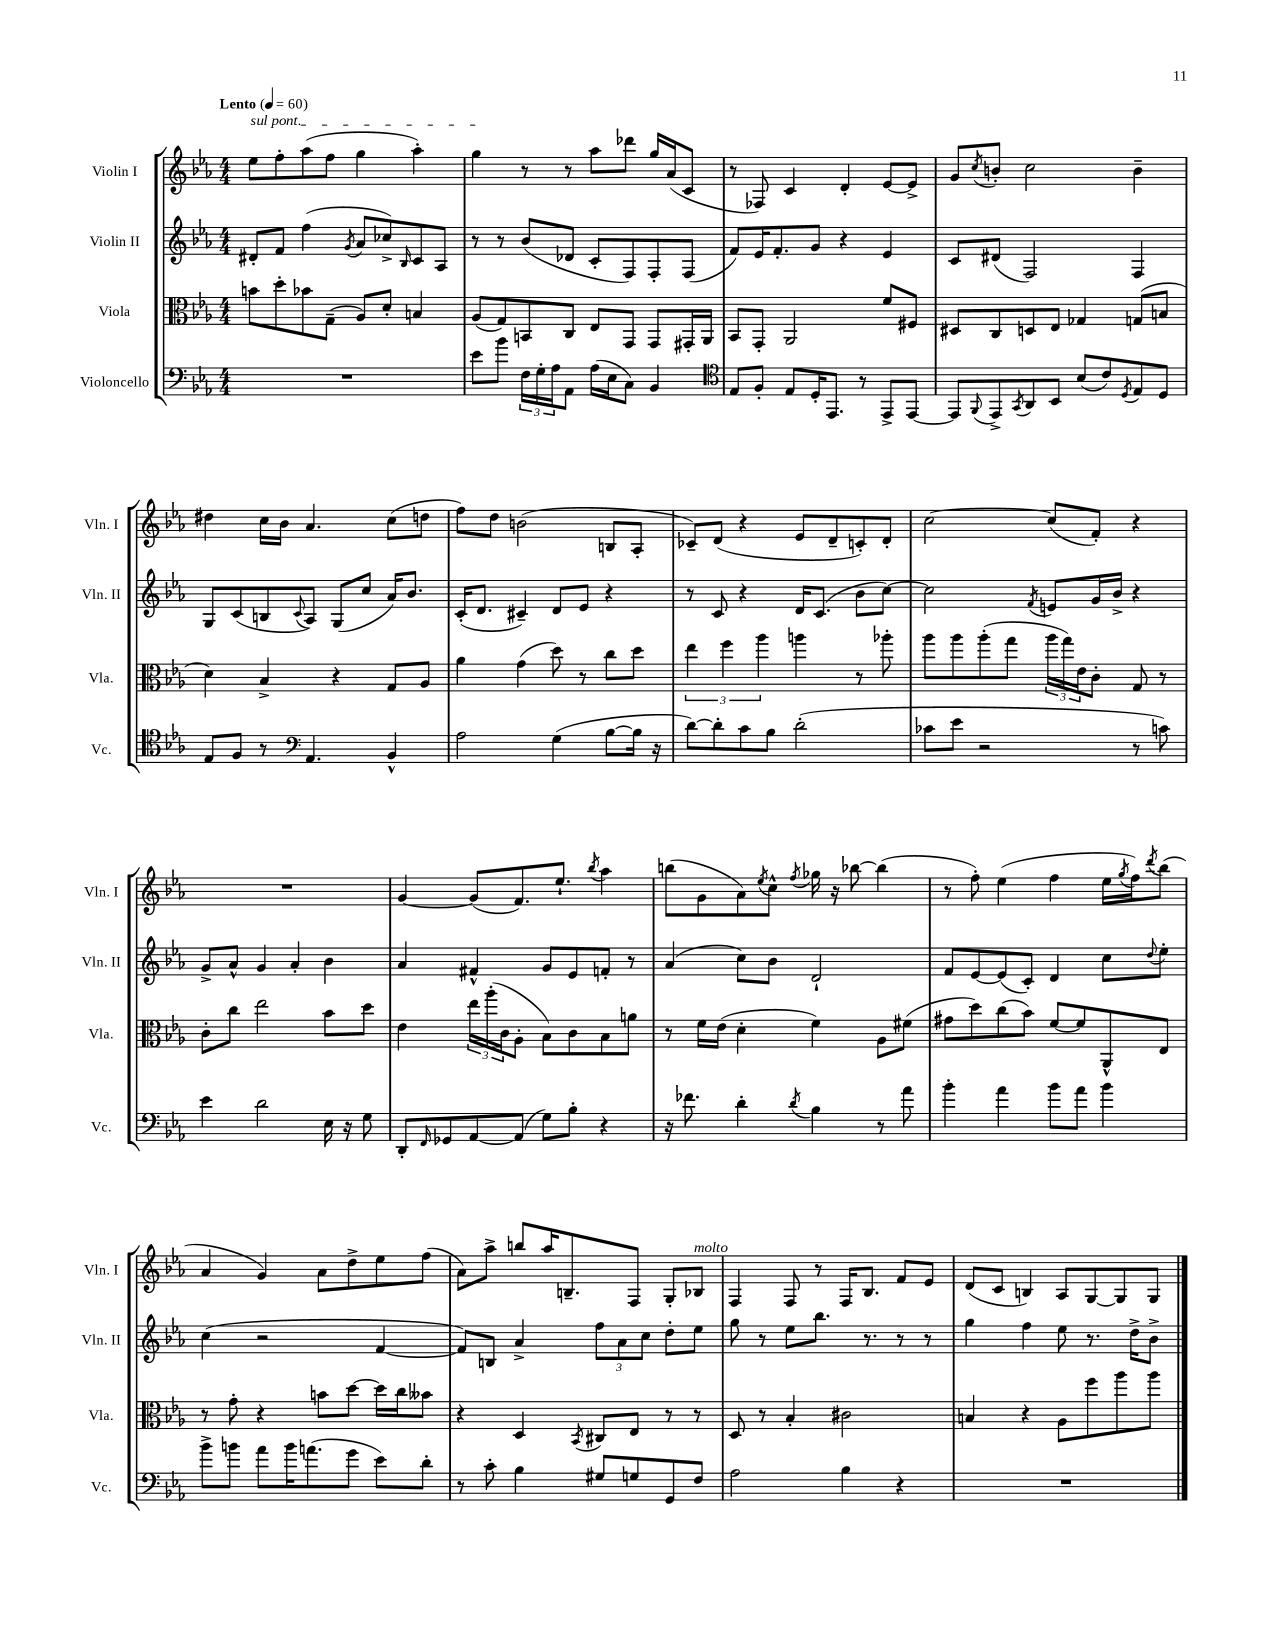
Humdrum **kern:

**kern	**kern	**kern	**kern
*staff4	*staff3	*staff2	*staff1
*clefF4	*clefC3	*clefG2	*clefG2
*k[b-e-a-]	*k[b-e-a-]	*k[b-e-a-]	*k[b-e-a-]
*M4/4	*M4/4	*M4/4	*M4/4
*MM60	*MM60	*MM60	*MM60
1r	8b\L	8d#'/L	8ee-\L
.	8dd'\	8f/J	8ff'\
.	8b-\	(4ff\	(8aa-\
.	(8G~\J	.	8ff\J
.	.	8qg/	.
.	8A-/L)	8a-/L	4gg\
.	8d'/J	8cc-^/)	.
.	.	16qqB-/	.
.	4B/	8c/	4aa-'\)
.	.	8A-/J	.
=	=	=	=
8e-\L	(8A-/L	8r	4gg\
8b-\J	8G/)	8r	.
24F\LL	8BB/	(8b-/L	8r
24G'\	.	.	.
24A-\J	.	.	.
8AA-\J	8C/J	8d-/J	8r
(16A-\LL	8E-/L	8c'/L	8aa-\L
16E-\J	.	.	.
8C\J)	8GG/J	8F/)	8ddd-\J
4BB-/	8GG/L	8F'/	16gg/LL
.	.	.	(16a-/J
.	16GG#'/L	(8F/J	8c/J
.	16AA-/JJ	.	.
=	=	=	=
*clefC4	*	*	*
8E-/L	8BB-/L	8f/L)	8r
8F'/J	8GG'/J	16e-/K	8F-/)
.	.	8.f'/	.
8E-/L	2AA-/	.	4c/
16D'/K	.	8g/J	.
8.EE-/J	.	.	.
.	.	4r	4d'/
8r	.	.	.
8EE-^/L	8f/L	4e-/	[8e-/L
[8EE-/J	8F#/J	.	8e-^/]J
=	=	=	=
8EE-/]L	8D#/L	8c/L	8g/L
8qqFF/	.	.	8qcc/
8EE-^/	8C/	(8d#/J	8b'/J
8qGG/	.	.	.
8AA-/	8D/	2F/)	2cc\
8BB-/J	8E-/J	.	.
(8B-/L	4G-/	.	.
8c/)	.	.	.
8qD/	.	.	.
8E-/	(8G/L	4F/	4b~\
8D/J	8B/J	.	.
=	=	=	=
8E-/L	4d\)	8G/L	4dd#\
8F/J	.	(8c/	.
8r	4B-^/	8B/	16cc\LL
.	.	.	16b-\JJ
*clefF4	*	*	*
.	.	8qqc/	.
4.AA-/	.	8A-/J)	4.a-/
.	4r	(8G/L	.
.	.	8cc/J	.
4BB-^^/	8G/L	16a-/LK)	(8cc\L
.	.	8.b-/J	.
.	8A-/J	.	8dd\J
=	=	=	=
2A-\	4a-\	(16c'/LK	8ff\L)
.	.	8.d/J	.
.	.	.	8dd\J
.	(4g\	4c#~/)	(2b\
(4G\	8dd\)	8d/L	.
.	8r	8e-/J	.
[8B-\L	8cc\L	4r	8B/L
16B-\]Jk	8dd\J	.	8A-'/J
16r	.	.	.
=	=	=	=
[8d\L)	6ee-\	8r	8c-~/L)
8d'\]	.	8c/	(8d/J
.	6ff\	.	.
8c\	.	4r	4r
.	6aa-\	.	.
8B-\J	.	.	.
(2d'\	4aa\	16d/LK	8e-/L
.	.	(8.c/J	.
.	.	.	8d~/
.	8r	8b-\L	8c'/)
.	8aa-'\	[8cc\J)	8d'/J
=	=	=	=
8c-\L	8aa-\L	2cc\]	[2cc\
8e-\J	8aa-\	.	.
2r	(8aa-'\	.	.
.	8gg\J	.	.
.	.	8qf/	.
.	24aa-\LL	8e/L	(8cc/]L
.	24gg\)	.	.
.	24e-\J	.	.
.	8c'\J	16g/L	8f'/J)
.	.	16b-^/JJ	.
8r	8G/	4r	4r
8c\)	8r	.	.
=	=	=	=
4e-\	8c'\L	8g^/L	1r
.	8cc\J	8a-^^/J	.
2d\	2ee-\	4g/	.
.	.	4a-'/	.
16E-\	8b-\L	4b-\	.
16r	.	.	.
8G\	8dd\J	.	.
=	=	=	=
8DD'/L	4e-\	4a-/	[4g/
16qqFF/	.	.	.
8GG-/	.	.	.
[8AA-/	24ee-\LL	4f#^^/	(8g/]L
.	(24aa-'\	.	.
.	24c\J	.	.
(8AA-/]J	8A-'\J	.	8.f/)
8G\L)	8B-\L)	8g/L	.
.	.	.	8.ee-`/J
8B-'\J	8c\	8e-/	.
.	.	.	8qbb-/
4r	8B-\	8f'/J	4aa-\
.	8a\J	8r	.
=	=	=	=
16r	8r	(4a-/	(8bb\L
8.f-\	.	.	.
.	16f\LL	.	8g\
.	(16e-\JJ	.	.
4d'\	4d'\	8cc\L)	8a-\)
.	.	.	8qee-/
.	.	8b-\J	8cc^^\J
8qd/	.	.	8qff/
4B-\	4f\)	2d`/	16gg-\
.	.	.	16r
.	.	.	[8bb-\
8r	8A-\L	.	(4bb-\]
8a-\	(8f#\J	.	.
=	=	=	=
4b-'\	8g#\L	8f/L	8r
.	8dd\)	[8e-/	8ff'\)
4a-\	(8cc\	(8e-/]	(4ee-\
.	8b-\J)	8c'/J)	.
8b-\L	[8f/L	4d/	4ff\
8a-\J	8f/]	.	.
4b-\	8AA-^^/	8cc\L	16ee-\LL
.	.	.	8qgg/
.	.	.	16ff\J)
.	.	8qqdd/	8qddd/
.	8E-/J	8ee-'\J	(8bb-\J
=	=	=	=
8b-^\L	8r	(4cc\	4a-/
8b\J	8g'\	.	.
8a-\L	4r	2r	4g/)
16b\K	.	.	.
(8.a\	.	.	.
.	8b\L	.	8a-\L
8g\J	[8dd\J	.	8dd^\
8e-\L)	16dd\]LL	[4f/	8ee-\
.	16cc\J	.	.
8d'\J	8b--\J	.	(8ff\J
=	=	=	=
8r	4r	8f/]L)	8a-\L)
8c'\	.	8B/J	8aa-^\J
4B-\	4D/	4a-^/	8bb/L
.	.	.	16aa-/K
.	.	.	8.B~/
.	8qBB-/	.	.
8G#/L	8C#/L	12ff\L	.
.	.	12a-\	.
8G/	8E-/J	.	8F/J
.	.	12cc\J	.
8GG/	8r	8dd'\L	8G'/L
8F/J	8r	8ee-\J	8B-/J
=	=	=	=
2A-\	8D/	8gg\	4F/
.	8r	8r	.
.	4B-'/	8ee-\L	8F/
.	.	8.bb-\J	8r
4B-\	2c#\	.	16F/LK
.	.	8.r	8.B-/J
4r	.	8r	8f/L
.	.	8r	8e-/J
=	=	=	=
1r	4B/	4gg\	(8d/L
.	.	.	8c/J
.	4r	4ff\	4B/)
.	8A-\L	8ee-\	8A-/L
.	8ff\	8.r	[8G/
.	8aa-\	.	8G/]
.	.	16dd^\LK	.
.	8aa-\J	8b-^\J	8G/J
==	==	==	==
*-	*-	*-	*-
